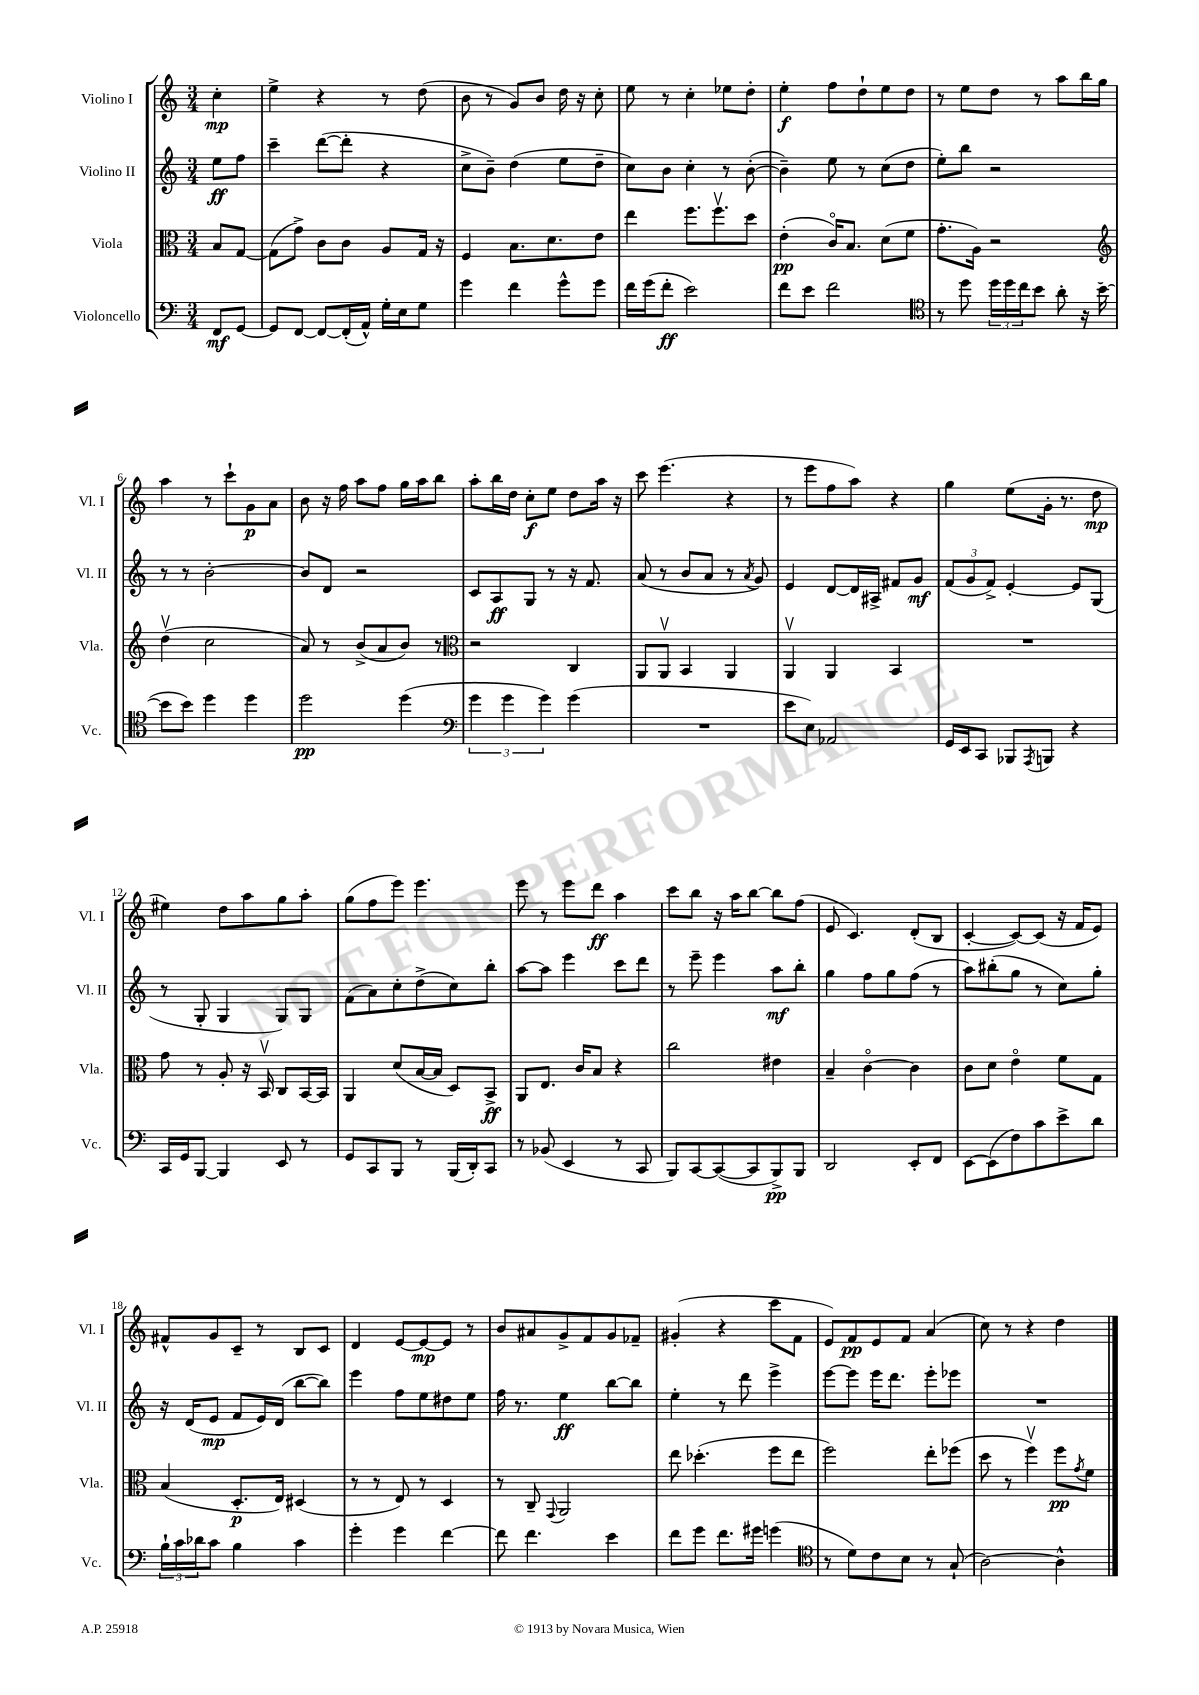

**kern	**kern	**kern	**kern
*staff4	*staff3	*staff2	*staff1
*clefF4	*clefC3	*clefG2	*clefG2
*k[]	*k[]	*k[]	*k[]
*M3/4	*M3/4	*M3/4	*M3/4
8FF/L	8B/L	8ee\L	4cc'\
[8GG/J	[8G/J	8ff\J	.
=	=	=	=
8GG/]L	(8G\]L	4ccc~\	4ee^\
[8FF/J	8g^\J)	.	.
8FF/_L	8c\L	([8ddd\L	4r
(16FF'/]L	8c\J	8ddd'\]J	.
16AA^^/JJ)	.	.	.
16G'\LL	8A/L	4r	8r
16E\J	.	.	.
8G\J	16G/Jk	.	(8dd\
.	16r	.	.
=	=	=	=
4g\	4F/	8cc^\L	8b\
.	.	8b~\J)	8r
4f\	8.B\L	(4dd\	8g/L)
.	.	.	8b/J
.	8.d\	.	.
8g^^\L	.	8ee\L	16dd\
.	.	.	16r
8g\J	8e\J	8dd~\J	8cc'\
=	=	=	=
16f\LL	4ee\	8cc\L)	8ee\
(16g\J	.	.	.
8f'\J	.	8b\J	8r
2e\)	8.ff\L	4cc'\	4cc'\
.	8.ffv\	.	.
.	.	8r	8ee-\L
.	8dd\J	([8b'\	8dd'\J
=	=	=	=
8f\L	(4e'\	4b~\])	4ee'\
8e\J	.	.	.
2f\	16co/LK)	8ee\	8ff\L
.	8.B/J	.	.
.	.	8r	8dd`\
.	(8d\L	(8cc\L	8ee\
.	8f\J	8dd\J	8dd\J
=	=	=	=
*clefC4	*	*	*
8r	8.g'\L	8ee'\L)	8r
8dd\	.	8bb\J	8ee\L
.	16A\Jk)	.	.
24dd\LL	2r	2r	8dd\J
24dd\	.	.	.
24cc\J	.	.	.
8b\J	.	.	8r
8a'\	.	.	8aa\L
16r	.	.	16bb\L
([16b\	.	.	16gg\JJ
=	=	=	=
*	*clefG2	*	*
8b\]L	(4ddv\	8r	4aa\
8b\J)	.	8r	.
4dd\	2cc\	[2b'\	8r
.	.	.	8ccc`\L
4dd\	.	.	8g\
.	.	.	8a\J
=	=	=	=
2dd\	8a/)	8b/]L	8b\
.	8r	8d/J	16r
.	.	.	16ff\
.	(8b^/L	2r	8aa\L
.	8a/	.	8ff\J
(4dd\	8b/J)	.	16gg\LL
.	.	.	16aa\J
.	8r	.	8bb\J
=	=	=	=
*clefF4	*clefC3	*	*
6g\	2r	8c/L	8aa'\L
.	.	8A/	16bb\L
6g\	.	.	.
.	.	.	16dd\JJ
.	.	8G/J	8cc'\L
6g\)	.	.	.
.	.	8r	8ee\J
(4g\	4C/	16r	8dd\L
.	.	8.f/	.
.	.	.	16aa\Jk
.	.	.	16r
=	=	=	=
2.r	8AA/L	(8a/	8ccc\
.	8AAv/J	8r	(4.eee\
.	4BB/	8b/L	.
.	.	8a/J	.
.	4AA/	8r	4r
.	.	8qa/	.
.	.	8g/)	.
=	=	=	=
8e\L	4AAv/	4e/	8r
8E\J)	.	.	8eee\L
2AA-/	4AA/	[8d/L	8ff\
.	.	16d/]L	8aa\J)
.	.	16A#^/JJ	.
.	4BB/	8f#/L	4r
.	.	8g/J	.
=	=	=	=
16GG/LL	2.r	(12f/L	4gg\
16EE/J	.	.	.
.	.	12g/	.
8CC/J	.	.	.
.	.	12f^/J)	.
8BBB-/L	.	[4e'/	(8ee\L
8qAAA/	.	.	.
8BBB/J	.	.	16g'\Jk
.	.	.	8.r
4r	.	8e/]L	.
.	.	(8G/J	8dd\
=	=	=	=
16CC/LL	8g\	8r	4ee#\)
16GG/J	.	.	.
[8BBB/J	8r	8G'/	.
4BBB/]	8A'/	4G/	8dd\L
.	16r	.	8aa\
.	16BBv/	.	.
8EE/	8C/L	8G/L)	8gg\
8r	[16BB/L	8G/J	8aa'\J
.	16BB/]JJ	.	.
=	=	=	=
8GG/L	4AA/	(8f\L	(8gg\L
8CC/	.	8a\)	8ff\
8BBB/J	(8d/L	8cc'\	8eee\J)
8r	[16B/L	(8dd^\	4.eee\
.	16B/]JJ	.	.
(16BBB/LL	8D/L)	8cc\)	.
16DD'/J)	.	.	.
8CC/J	8BB^/J	8bb'\J	.
=	=	=	=
8r	8AA/L	[8aa\L	8eee\
(8BB-/	8.E/J	8aa\]J	8r
4EE/	.	4eee\	8eee\L
.	16c/LK	.	.
.	8B/J	.	8ddd\J
8r	4r	8ccc\L	4aa\
8CC/	.	8ddd\J	.
=	=	=	=
8BBB/L)	2cc\	8r	8ccc\L
[8CC/	.	8eee~\	8bb\J
(8CC/_	.	4eee\	16r
.	.	.	16aa\LK
8CC/]	.	.	[8bb\J
8BBB^/)	4e#\	8aa\L	8bb\]L
8BBB/J	.	8bb'\J	(8ff\J
=	=	=	=
2DD/	4B~/	4gg\	8e/
.	.	.	4.c/)
.	[4co\	8ff\L	.
.	.	8gg\	.
8EE'/L	4c\]	(8ff\J	(8d'/L
8FF/J	.	8r	8B/J
=	=	=	=
[8EE\L	8c\L	8aa\L)	[4c'/
(8EE\]	8d\J	(8bb#'\	.
8F\)	4eo\	8gg\J	8c/_L)
8c\	.	8r	(8c/]J
8e^\	8f\L	8cc\L)	16r
.	.	.	16f/LK
8d\J	8G\J	8gg'\J	8e/J)
=	=	=	=
24B`\LL	(4B/	16r	8f#^^/L
24c\	.	.	.
.	.	(16d/LK	.
24d-\J	.	.	.
8c\J	.	8e/J	8g/
4B\	8.D'/L	8f/L	8c~/J
.	.	16e/L)	8r
.	16E/Jk)	(16d/JJ	.
4c\	(4D#/	[8bb\L	8B/L
.	.	8bb\]J)	8c/J
=	=	=	=
4g'\	8r	4eee\	4d/
.	8r	.	.
4g\	8E/)	8ff\L	[8e/L
.	8r	8ee\	8e/_
[4f\	4D/	8dd#\	8e/]J
.	.	8ee\J	8r
=	=	=	=
8f\]	8r	16ff\	8b/L
.	.	8.r	.
4.f\	8C~/	.	8a#/
.	8qqGG/	.	.
.	2AA/	4ee\	8g^/
.	.	.	8f/
4e\	.	[8bb\L	8g/
.	.	8bb\]J	8f-~/J
=	=	=	=
8f\L	8ee\	4ee'\	(4g#'/
8g\J	(4.dd-'\	.	.
8.f\L	.	8r	4r
.	.	8ddd\	.
16g#\Jk	.	.	.
(4g\	8ff\L	4eee^\	8ccc\L
.	8ee\J	.	8f\J
=	=	=	=
*clefC4	*	*	*
8r	2ff\)	[8eee\L	8e/L)
8d\L)	.	8eee\]J	8f/
8c\	.	16eee\LK	8e/
.	.	8.ddd\J	.
8B\J	.	.	8f/J
8r	8ee'\L	8eee'\L	(4a/
(8G`/	(8ff-\J	8eee-\J	.
=	=	=	=
[2A\)	8dd\	2.r	8cc\)
.	8r	.	8r
.	4ffv\)	.	4r
4A^^\]	8ff\L	.	4dd\
.	8qg/	.	.
.	8f\J	.	.
==	==	==	==
*-	*-	*-	*-
